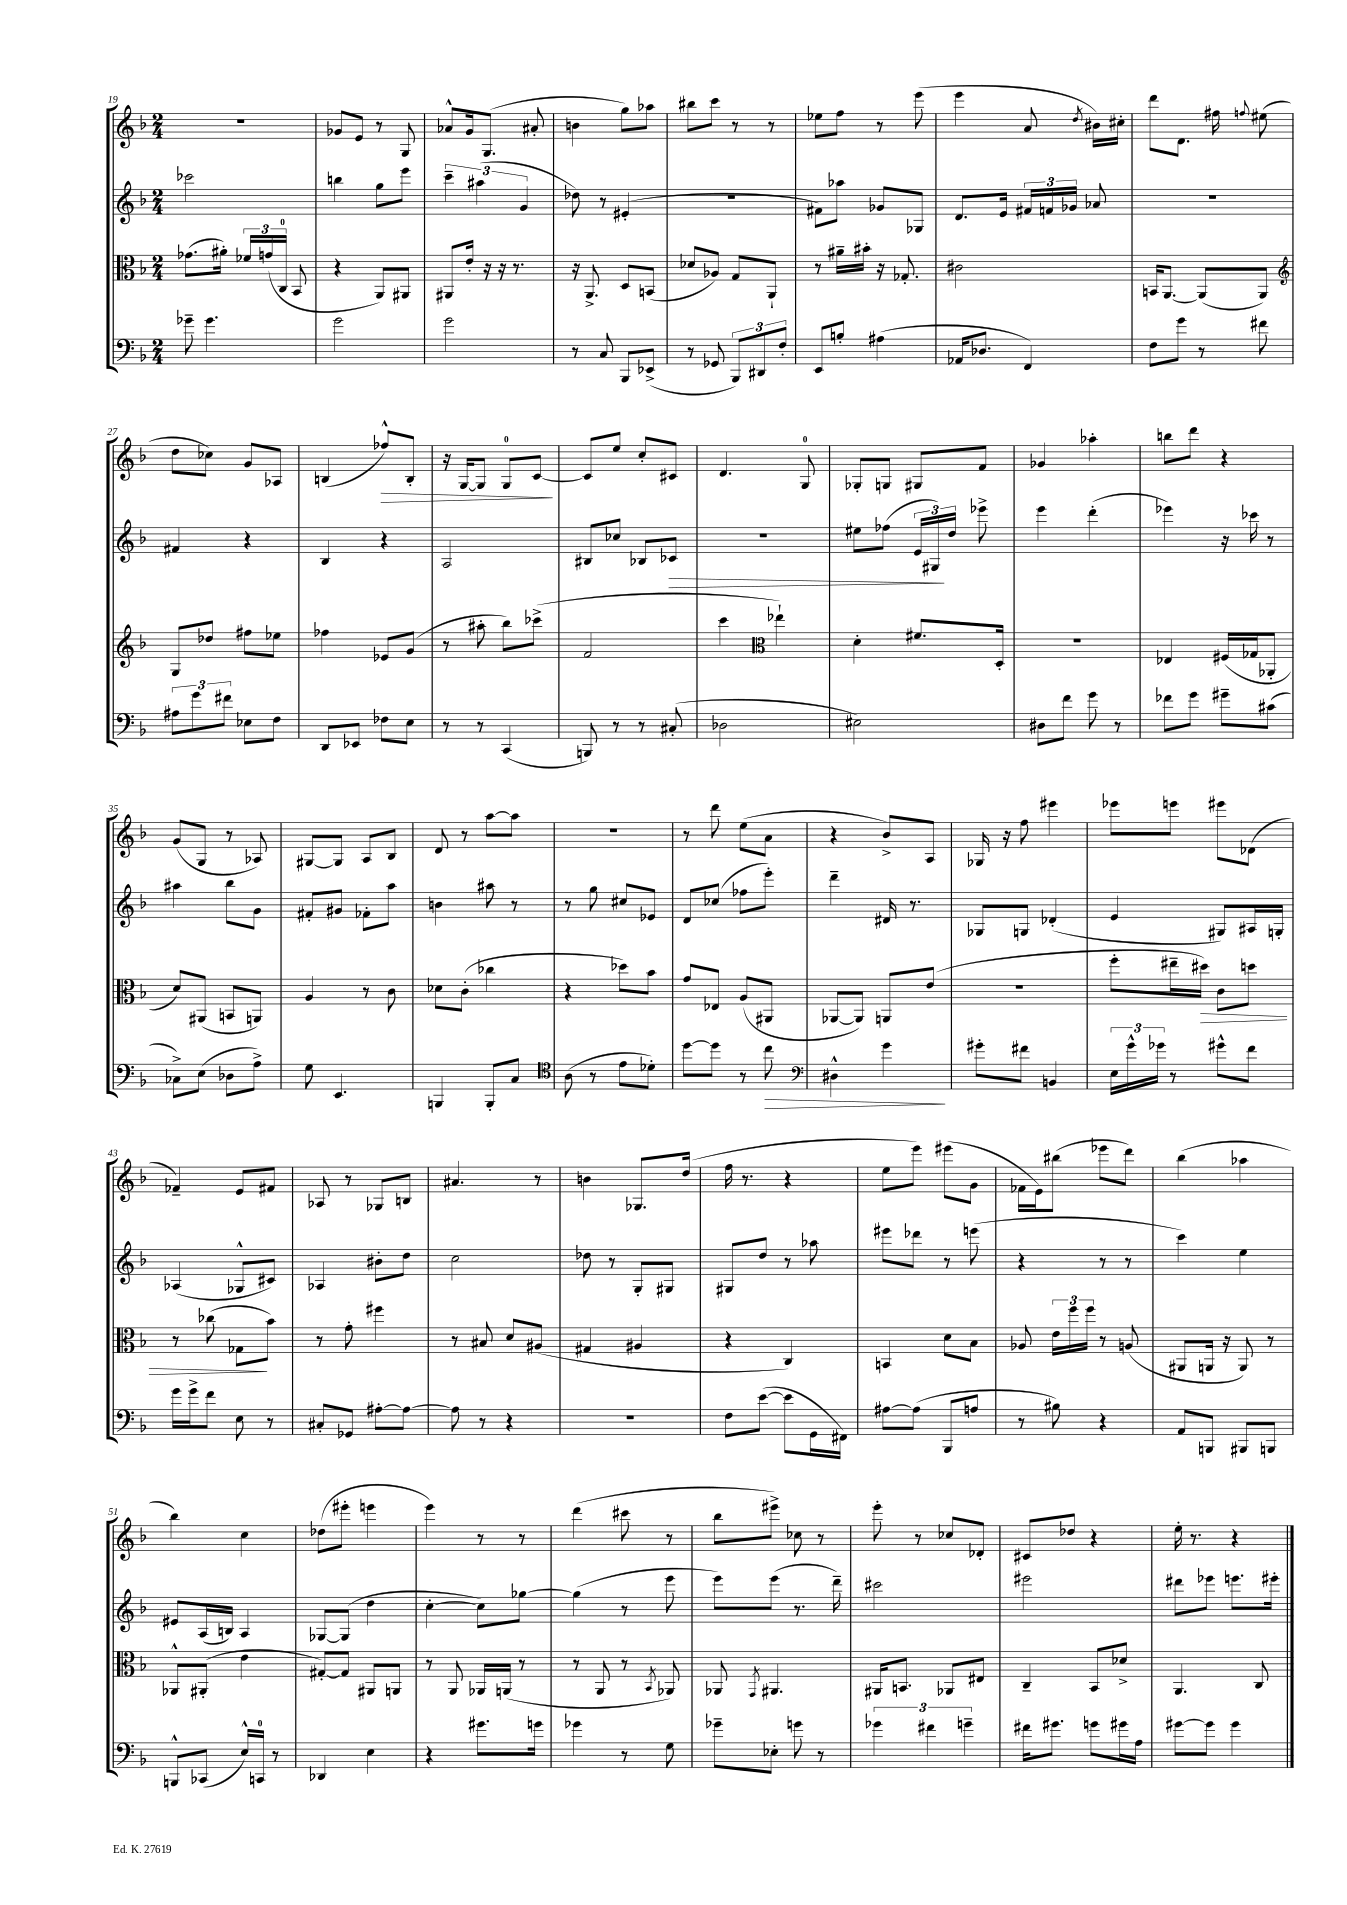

**kern	**kern	**kern	**kern
*staff4	*staff3	*staff2	*staff1
*clefF4	*clefC3	*clefG2	*clefG2
*k[b-]	*k[b-]	*k[b-]	*k[b-]
*M2/4	*M2/4	*M2/4	*M2/4
8g-~\	(8.g-\L	2ccc-\	2r
4.g-\	.	.	.
.	16a#'\Jk)	.	.
.	24f-/LL	.	.
.	(24g/	.	.
.	24C/JJ	.	.
.	8BB-/	.	.
=	=	=	=
2g\	4r	4bb\	8g-/L
.	.	.	8e/J
.	8AA/L)	8gg\L	8r
.	8AA#/J	8eee\J	8G/
=	=	=	=
2g\	8AA#/L	6ccc~\	8a-^^/L
.	16e'/Jk	.	16g/k
.	.	(6aa#\	.
.	16r	.	(8.G/J
.	16r	.	.
.	8.r	.	.
.	.	6g/	.
.	.	.	8a#'/
=	=	=	=
8r	16r	8dd-\)	4b\
.	8.AA^/	.	.
8C/	.	8r	.
8BBB-/L	8D/L	(4e#'/	8gg\L)
(8EE-^/J	(8BB/J	.	8aa-\J
=	=	=	=
8r	8d-/L	2r	8bb#\L
8GG-/	8A-/J)	.	8ccc\J
12BBB-/L)	8G/L	.	8r
12DD#/	.	.	.
.	8AA`/J	.	8r
12F'/J	.	.	.
=	=	=	=
8EE/L	8r	8f#\L)	8ee-\L
8B'/J	16a#~\LL	8aa-\J	8ff\J
.	16b#'\JJ	.	.
(4A#\	16r	8g-/L	8r
.	8.G-'/	.	.
.	.	8G-/J	(8eee\
=	=	=	=
16AA-/LK	2c#\	8.d/L	4eee\
8.D-/J	.	.	.
.	.	16e/Jk	.
4FF/)	.	24f#/LL	8a/
.	.	24f/	.
.	.	24g-/JJ	.
.	.	.	8qdd/
.	.	8a-/	16b#\LL)
.	.	.	16cc#'\JJ
=	=	=	=
8F\L	16BB/LK	2r	8ddd\L
.	[8.AA/J	.	.
8g\J	.	.	8.d\J
8r	(8AA/]L	.	.
.	.	.	16ff#\
.	.	.	8qqff/
8f#\	8AA/J)	.	(8ee#\
=	=	=	=
*	*clefG2	*	*
12A#\L	8G/L	4f#/	8dd\L
12g\	.	.	.
.	8dd-/J	.	8cc-\J)
12f#\J	.	.	.
8E-\L	8ff#\L	4r	8g/L
8F\J	8ee-\J	.	8A-/J
=	=	=	=
8DD/L	4ff-\	4B-/	(4B/
8EE-/J	.	.	.
8F-\L	8e-/L	4r	8ff-^^/L)
8E\J	(8g/J	.	8B'/J
=	=	=	=
8r	8r	2A/	16r
.	.	.	[16G/LK
8r	8aa#'\	.	8G/]J
(4CC/	8bb-\L)	.	8G/L
.	(8ccc-^\J	.	[8c/J
=	=	=	=
8BBB/)	2f/	8B#/L	8c/]L
8r	.	8cc-/J	8ee/J
8r	.	8B-/L	8cc'/L
(8C#'/	.	8c-/J	8c#/J
=	=	=	=
2D-\	4ccc\	2r	4.d/
*	*clefC3	*	*
.	4ee-`\)	.	.
.	.	.	8G/
=	=	=	=
2E#\)	4d'\	8ee#\L	8G-'/L
.	.	(8ff-\J	8G/J
.	8.f#/L	24e/LL	8G#/L
.	.	24G#/)	.
.	.	24dd/JJ	.
.	.	8eee-^\	8f/J
.	16D'/Jk	.	.
=	=	=	=
8D#\L	2r	4eee\	4g-/
8f\J	.	.	.
8g\	.	(4ddd'\	4aa-'\
8r	.	.	.
=	=	=	=
8f-\L	4E-/	4eee-\)	8bb\L
8g\J	.	.	8ddd\J
8g#~\L	(16F#/LL	16r	4r
.	16G-/J	16ccc-\	.
(8c#\J	8AA-'/J	8r	.
=	=	=	=
8C-^\L)	8d/L)	4aa#\	(8g/L
(8E\J	(8AA#/J	.	8G/J
8D-\L	8BB/L	8bb-\L	8r
8A^\J)	8AA/J)	8g\J	8A-/)
=	=	=	=
8G\	4A/	8f#'/L	[8G#/L
4.EE/	.	8g#/J	8G#/]J
.	8r	8f-'\L	8A/L
.	8c\	8aa\J	8B-/J
=	=	=	=
4BBB/	8d-\L	4b\	8d/
.	(8c'\J	.	8r
8BBB'/L	4cc-\	8aa#\	[8aa\L
8C/J	.	8r	8aa\]J
=	=	=	=
*clefC4	*	*	*
(8A\	4r	8r	2r
8r	.	8gg\	.
8e\L	8dd-\L)	8cc#/L	.
8d-'\J)	8b-\J	8e-/J	.
=	=	=	=
[8dd\L	8g/L	8d/L	8r
8dd\]J	8E-/J	(8cc-/J	8ddd\
8r	(8A/L	8ff-\L	(8ee\L
8cc\	8AA#/J	8eee'\J)	8a\J
=	=	=	=
*clefF4	*	*	*
4D#^^\	[8AA-/L	4ddd~\	4r
.	8AA-/]J)	.	.
4g\	8AA/L	16d#/	8b-^/L)
.	.	8.r	.
.	(8e/J	.	8A/J
=	=	=	=
8g#'\L	2r	8G-/L	16G-/
.	.	.	16r
8f#\J	.	8G/J	8ff\
4BB/	.	(4d-'/	4eee#\
=	=	=	=
24E\LL	8ff'\L	4e/	8eee-\L
24g^^\	.	.	.
24g-\JJ	.	.	.
8r	16ee#~\L	.	8eee\J
.	16dd#\JJ)	.	.
8g#^^\L	8c\L	8G#/L)	8eee#\L
8f\J	8dd\J	16A#/L	(8d-\J
.	.	16G'/JJ	.
=	=	=	=
16g\LL	8r	(4A-/	4f-~/)
16g^\J	.	.	.
8f\J	(8cc-\	.	.
8E\	8G-\L	8G-^^/L	8e/L
8r	8b-\J)	8c#/J)	8f#/J
=	=	=	=
8C#'/L	8r	4A-/	8A-/
8GG-/J	8g'\	.	8r
[8A#'\L	4ff#\	8b#'\L	8G-/L
8A#\_J	.	8dd\J	8B/J
=	=	=	=
8A#\]	8r	2cc\	4.a#/
8r	8B#/	.	.
4r	8d/L	.	.
.	(8A#/J	.	8r
=	=	=	=
2r	4G#/	8dd-\	4b\
.	.	8r	.
.	4A#/	8G'/L	8.G-/L
.	.	8G#/J	.
.	.	.	(16dd/Jk
=	=	=	=
8F\L	4r	8G#/L	16ff\
.	.	.	8.r
([8e\J	.	8dd/J	.
8e\]L	4C/)	8r	4r
16GG\L	.	8aa-\	.
16FF#\JJ)	.	.	.
=	=	=	=
[8A#\L	4BB/	8eee#\L	8ee\L
(8A#\]J	.	8ddd-\J	8eee\J)
8BBB-/L	8d\L	8r	(8eee#\L
8A/J	8B-\J	(8eee\	8g\J
=	=	=	=
8r	8A-/	4r	16f-\LL
.	.	.	16e\J)
8B#\)	24e\LL	.	(8bb#\J
.	24ff\	.	.
.	24ff\JJ	.	.
4r	8r	8r	8eee-\L
.	(8A/	8r	8ddd\J)
=	=	=	=
8AA/L	8AA#/L	4ccc\)	(4bb-\
8BBB/J	16AA/Jk	.	.
.	16r	.	.
8BBB#/L	8AA/)	4ee\	4aa-\
8BBB/J	8r	.	.
=	=	=	=
8BBB^^/L	8AA-^^/L	8e#/L	4bb-\)
(8CC-/J	(8AA#'/J	(16A/L	.
.	.	16B/JJ)	.
16E^^/LL)	4e\	4A/	4cc\
16CC/JJ	.	.	.
8r	.	.	.
=	=	=	=
4DD-/	[8G#'/L)	[8G-/L	(8dd-\L
.	8G#/]J	(8G-/]J	8eee#'\J
4E\	8AA#/L	4dd\	4eee\
.	8AA/J	.	.
=	=	=	=
4r	8r	[4cc'\	4eee\)
.	8AA/	.	.
8.g#\L	16AA-/LL	8cc\]L)	8r
.	(16AA/JJ	.	.
.	8r	[8gg-\J	8r
16g\Jk	.	.	.
=	=	=	=
4g-\	8r	(4gg-\]	(4ddd\
.	8AA/	.	.
8r	8r	8r	8ccc#\
.	8qBB-/	.	.
8G\	8AA-/)	8eee\	8r
=	=	=	=
8g-~\L	8AA-/	8eee\L)	8bb-\L
.	8qGG/	.	.
8E-'\J	4.AA#/	(8eee\J	8eee#^\J)
8g\	.	8.r	8cc-\
8r	.	.	8r
.	.	16ddd~\)	.
=	=	=	=
6g-\	16AA#/LK	2ccc#\	8eee'\
.	8.BB/J	.	.
.	.	.	8r
6f#\	.	.	.
.	8AA-/L	.	8cc-/L
6g~\	.	.	.
.	8E#/J	.	8d-'/J
=	=	=	=
16f#\LK	4C~/	2eee#\	8c#/L
8.g#\J	.	.	.
.	.	.	8dd-/J
8g\L	8BB-/L	.	4r
16g#\L	8d-^/J	.	.
16A\JJ	.	.	.
=	=	=	=
[8g#\L	4.AA/	8ddd#\L	16ee'\
.	.	.	8.r
8g#\]J	.	8eee-\J	.
4g#\	.	8.eee\L	4r
.	8C/	.	.
.	.	16eee#'\Jk	.
==	==	==	==
*-	*-	*-	*-
